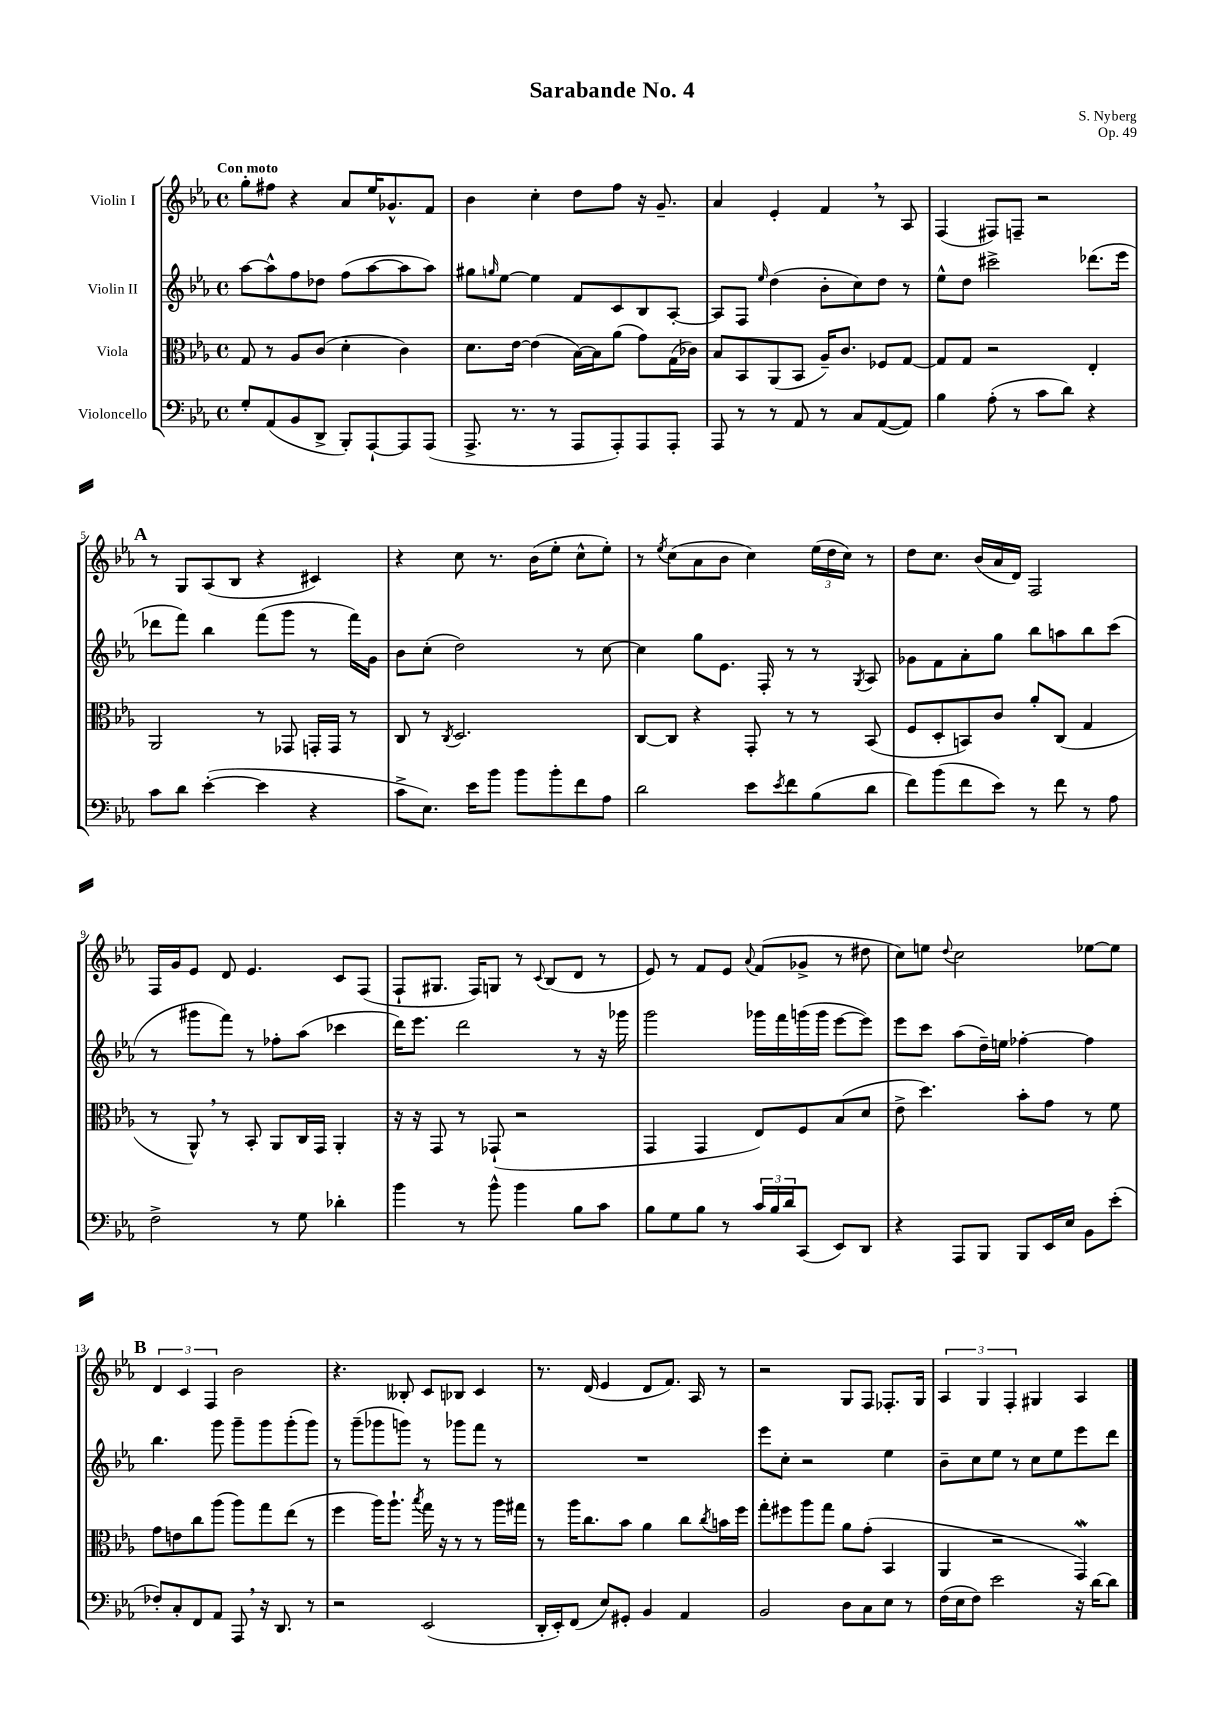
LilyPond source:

\header { title = "Sarabande No. 4" composer = "S. Nyberg" opus = "Op. 49" }
<<
\new StaffGroup <<
\new Staff = "s0" \with { instrumentName = "Violin I" } {
    \clef treble \key ees \major \defaultTimeSignature \time 4/4 \tempo "Con moto"
    g''8-. fis''8 r4 aes'8 ees''16 ges'8.-^ f'8 |
    bes'4 c''4-. d''8 f''8 r16 g'8.-- |
    aes'4 ees'4-. f'4 \breathe r8 aes8 |
    f4( fis8) f8-- r2 |
    \mark \markup { \bold "A" } r8 g8 aes8( bes8 r4 cis'4) |
    r4 c''8 r8. bes'16( ees''8-. c''8-^ ees''8-.) |
    r8 \acciaccatura { ees''8 } c''8( aes'8 bes'8 c''4) \tuplet 3/2 { ees''16( d''16 c''16) } r8 |
    d''8 c''8. bes'16( aes'16 d'16) f2 |
    f16 g'16 ees'8 d'8 ees'4. c'8 f8( |
    f8-! gis8. f16) g8 r8 \appoggiatura { c'8 } bes8( d'8 r8 |
    ees'8) r8 f'8 ees'8 \appoggiatura { aes'8 } f'8( ges'8-> r8 dis''8 |
    c''8) e''8 \appoggiatura { d''8 } c''2 ees''8~ ees''8 |
    \mark \markup { \bold "B" } \tuplet 3/2 { d'4 c'4 f4 } bes'2 |
    r4. beses8-. c'8 bes8 c'4 |
    r8. d'16( ees'4 d'8 f'8.) aes16 r8 |
    r2 g8 f8 fes8.-. g16 |
    \tuplet 3/2 { aes4 g4 f4-. } gis4 aes4 \bar "|." |
}
\new Staff = "s1" \with { instrumentName = "Violin II" } {
    \clef treble \key ees \major \defaultTimeSignature \time 4/4
    aes''8~ aes''8-^ f''8 des''8 f''8( aes''8~ aes''8 aes''8) |
    gis''8 \grace { g''16 } ees''8~ ees''4 f'8 c'8 bes8 aes8~-. |
    aes8 f8 \grace { ees''16 } d''4( bes'8-. c''8) d''8 r8 |
    ees''8-^ d''8 cis'''2-> des'''8.( ees'''16 |
    \mark \markup { \bold "A" } des'''8 f'''8) bes''4 f'''8( g'''8 r8 f'''16) g'16 |
    bes'8 c''8-.( d''2) r8 c''8~ |
    c''4 g''8 ees'8. f16-. r8 r8 \acciaccatura { g8 } aes8 |
    ges'8 f'8 aes'8-. g''8 bes''8 a''8 bes''8 c'''8( |
    r8 gis'''8 f'''8) r8 fes''8-. aes''8( ces'''4 |
    d'''16) ees'''8. d'''2 r8 r16 ges'''16 |
    g'''2 ges'''16 f'''16 g'''16( g'''16 ees'''8~ ees'''8) |
    ees'''8 c'''8 aes''8( d''16--) e''16 fes''4~-. fes''4 |
    \mark \markup { \bold "B" } bes''4. g'''8 g'''8-- g'''8 g'''8-.( g'''8) |
    r8 g'''8--( ges'''8 g'''8) r8 ges'''8 f'''8 r8 |
    R1 |
    ees'''8 c''8-. r2 ees''4 |
    bes'8-- c''8 ees''8 r8 c''8 ees''8 ees'''8 d'''8 \bar "|." |
}
\new Staff = "s2" \with { instrumentName = "Viola" } {
    \clef alto \key ees \major \defaultTimeSignature \time 4/4
    g8 r8 aes8 c'8( d'4-. c'4) |
    d'8. ees'16~ ees'4( bes16~) bes16 aes'8( g'8) g16( ces'16) |
    bes8 bes,8 aes,8( bes,8 aes16--) c'8. fes8 g8~ |
    g8 g8 r2 ees4-. |
    \mark \markup { \bold "A" } aes,2 r8 ges,8 g,16-. g,16 r8 |
    c8 r8 \acciaccatura { c8 } d2. |
    c8~ c8 r4 g,8-. r8 r8 bes,8( |
    f8 d8-. b,8) c'8 aes'8-. c8( g4 |
    r8 aes,8-^) \breathe r8 bes,8-. aes,8 c16 g,16 aes,4-. |
    r16 r16 g,8 r8 ges,8-!( r2 |
    g,4 g,4 ees8) f8 bes8( d'8 |
    ees'8-> d''4.) bes'8-. g'8 r8 f'8 |
    \mark \markup { \bold "B" } g'8 e'8 c''8 aes''8( aes''8) g''8 ees''8( r8 |
    f''4 aes''16) aes''8.-! \acciaccatura { bes''8 } g''16 r16 r8 r8 aes''16 gis''16 |
    r8 aes''16 c''8. bes'8 aes'4 c''8 \acciaccatura { c''8 } b'16 f''16 |
    g''8-. fis''8 aes''8 g''8 aes'8 g'8-.( bes,4 |
    aes,4 r2 g,4\mordent) \bar "|." |
}
\new Staff = "s3" \with { instrumentName = "Violoncello" } {
    \clef bass \key ees \major \defaultTimeSignature \time 4/4
    g8-. aes,8( bes,8 d,8-> bes,,8-.) aes,,8~-! aes,,8 aes,,8( |
    aes,,8.-> r8. r8 aes,,8 aes,,8-.) aes,,8 aes,,8-. |
    aes,,8 r8 r8 aes,8 r8 c8 aes,8~( aes,8) |
    bes4 aes8-.( r8 c'8 d'8) r4 |
    \mark \markup { \bold "A" } c'8 d'8 ees'4~-.( ees'4 r4 |
    c'8-> ees8.) ees'16 bes'8 bes'8 bes'8-. f'8 aes8 |
    d'2 ees'8 \acciaccatura { ees'8 } f'8 bes8( d'8 |
    f'8) bes'8( f'8 ees'8) r8 f'8 r8 aes8 |
    f2-> r8 g8 des'4-. |
    bes'4 r8 bes'8-^ bes'4 bes8 c'8 |
    bes8 g8 bes8 r8 \tuplet 3/2 { c'16 bes16 d'16 } c,8( ees,8) d,8 |
    r4 aes,,8 bes,,8 bes,,8 ees,16 ees16 bes,8 ees'8-.( |
    \mark \markup { \bold "B" } fes8-.) c8-. f,8 aes,8 aes,,8 \breathe r16 d,8. r8 |
    r2 ees,2( |
    d,16-. ees,16-.) f,8( ees8) gis,8-. bes,4 aes,4 |
    bes,2 d8 c8 ees8 r8 |
    f16( ees16 f8) ees'2 r16 d'16~ d'8 \bar "|." |
}
>>
>>
